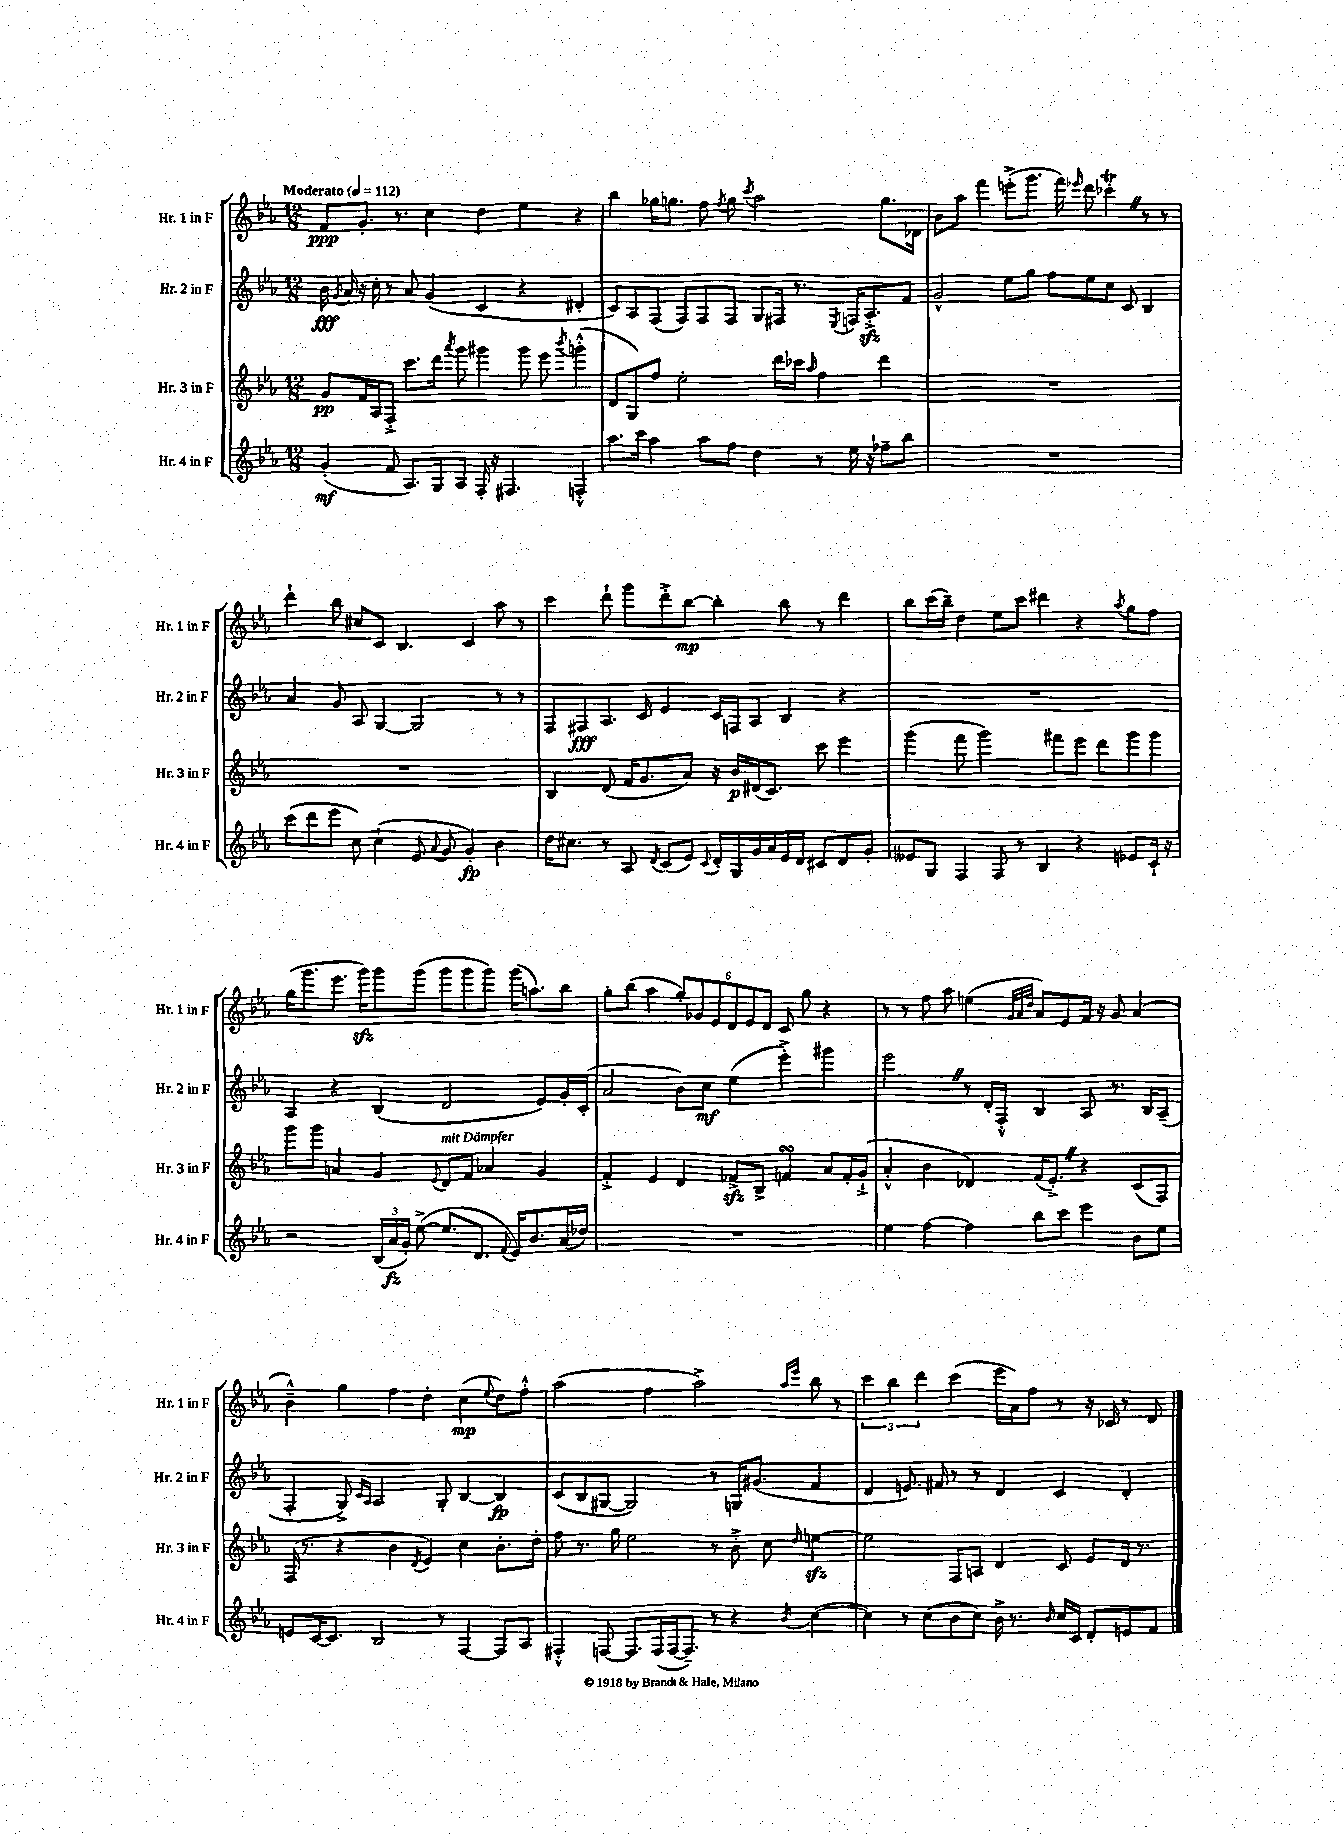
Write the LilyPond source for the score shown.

<<
\new StaffGroup <<
\new Staff = "s0" \with { instrumentName = "Hr. 1 in F" shortInstrumentName = "Hr. 1 in F" } {
    \clef treble \key ees \major \numericTimeSignature \time 12/8 \tempo "Moderato" 4 = 112
    \autoBeamOff f'8[\ppp g'8.]-. r8. c''4 d''4 ees''4 r4 |
    bes''4 ges''16[ g''8.] f''8 \acciaccatura { f''8 } g''8 \acciaccatura { c'''8 } aes''2 g''8.[ des'16] |
    bes'8[ aes''8] f'''4 e'''8[-.->( g'''8.] f'''16) \grace { ees'''16 } d'''8 ces'''4-.\trill \once \override BreathingSign.text = \markup { \musicglyph "scripts.caesura.straight" } \breathe r8 r8 |
    d'''4-! bes''8 cis''8[ c'8] bes4. c'4 aes''8 r8 |
    c'''4 d'''8-! g'''8[ d'''8-.-> bes''8]~\mp bes''4-. bes''8 r8 d'''4 |
    bes''8[ c'''16( bes''16]--) d''4 ees''8[ c'''8] dis'''4 r4 \acciaccatura { aes''8 } g''8[ f''8] |
    g''16[( g'''8. ees'''8.] g'''16[\sfz) g'''8 g'''8]( g'''8[ g'''8 g'''8]) g'''16[( a''8.) bes''8] |
    g''8[-. bes''8]( aes''4 \tuplet 6/4 { g''8[-.) ges'8 ees'8 d'8 ees'8 d'8] } c'8 g''8 r4 |
    r8 r8 f''8 aes''8 e''4( \grace { g'32[ aes'32 d''32] } aes'8[) ees'8 f'16] r16 g'8 aes'4( |
    bes'4---^) g''4 f''4 d''4-. c''4\mp( \appoggiatura { ees''8 } d''8[) f''8]-.-^ |
    aes''2( f''4 aes''2->) \grace { aes''16[ ees'''16] } bes''8 r8 |
    \tuplet 3/2 { c'''4 bes''4 d'''4 } c'''4( ees'''16[ aes'16) f''8] r8 r16 ces'16 r8 d'8 \bar "|." |
}
\new Staff = "s1" \with { instrumentName = "Hr. 2 in F" shortInstrumentName = "Hr. 2 in F" } {
    \clef treble \key ees \major \numericTimeSignature \time 12/8
    \autoBeamOff bes'16\fff \acciaccatura { g'8 } aes'16 r16 c''16-. r8 aes'8 g'4( c'4 r4 dis'4-. |
    c'8[) aes8 f8]( f8[) f8 f8] g8[ fis16] r8. \acciaccatura { ees8 } f16[ aes8.-.->\sfz f'8] |
    g'2-^ ees''8[ g''8] f''8[ ees''8 c''8] c'8 bes4 |
    aes'4 g'8 aes8 g4~ g2 r8 r8 |
    f8[ fis8\fff aes8.] c'16 ees'4 c'16[ f16 aes8] bes4 r4 |
    R1. |
    aes4 r4 bes4( d'2 ees'8[) g'16-. c'16]-.( |
    aes'2 bes'8[) c''8]\mf ees''4( ees'''4-.->) gis'''4 |
    ees'''2 \once \override BreathingSign.text = \markup { \musicglyph "scripts.caesura.straight" } \breathe r8 d'16[-. f16]-.-^ bes4 aes8 r8. bes16[ aes8]--( |
    f4-. g8->) \grace { c'16[ aes16] } aes2 g8-. bes4~ bes4\fp |
    c'8[( bes8 gis8]~ gis2) r8 g16[ gis'8.]( f'4 |
    d'4 e'8.) fis'16 r8 r8 d'4 c'4 d'4-. \bar "|." |
}
\new Staff = "s2" \with { instrumentName = "Hr. 3 in F" shortInstrumentName = "Hr. 3 in F" } {
    \clef treble \key ees \major \numericTimeSignature \time 12/8
    \autoBeamOff g'8[\pp f'16 aes16 f8]-.-> c'''8.[ d'''16] \acciaccatura { aes'''8 } g'''8 gis'''4 gis'''8 ees'''8 \acciaccatura { bes'''8 } g'''4-.-^( |
    d'8[ g8) f''8] ees''2-. d'''16[ ces'''16] \grace { aes''16 } f''4 d'''4 |
    R1. |
    R1. |
    bes4 d'8( f'16[ g'8. aes'8]) r16 bes'16[\p dis'16( c'8.]) c'''8 ees'''4 |
    g'''4( f'''8 g'''2) fis'''8[ ees'''8] d'''8[ g'''8 g'''8] |
    g'''8[ g'''8] a'4 g'4 \appoggiatura { ees'8 } d'8[^\markup { \italic "mit Dämpfer" } f'8] aes'4 g'4 |
    f'4-.-> ees'4 d'4 fes'8[->\sfz bes8]-> f'4\turn aes'8[ f'16-. g'16]-!->( |
    aes'4-.-^ bes'4 des'4) f'16[( ees'8.]-.->) \once \override BreathingSign.text = \markup { \musicglyph "scripts.caesura.straight" } \breathe r4 c'8[( f8]) |
    f16( r8. r4 bes'4 \acciaccatura { d'8 } ees'4) c''4 bes'8.[-. d''16]-. |
    f''8 r8. g''16 ees''2 r8 bes'8-.-> c''8 \grace { d''16 } e''4~\sfz |
    e''2 f8[ a8] d'4 c'8 ees'8[ d'16] r8. \bar "|." |
}
\new Staff = "s3" \with { instrumentName = "Hr. 4 in F" shortInstrumentName = "Hr. 4 in F" } {
    \clef treble \key ees \major \numericTimeSignature \time 12/8
    \autoBeamOff g'4-.\mf( f'8 aes8.[) g16 aes8] f16-. r16 fis4. f4-.-^ |
    aes''8.[ c'''16] aes''4 aes''8[ f''8] d''4 r8 ees''16 r16 fes''8[-- bes''8] |
    R1. |
    c'''8[( d'''8 ees'''8] c''8) c''4-!( ees'8 \appoggiatura { aes'8 } g'8 g'4-.\fp) bes'4 |
    d''16[ cis''8.] r8 aes8 \acciaccatura { d'8 } c'8[( ees'8]) \appoggiatura { c'8 } d'16[-. g16 g'16 aes'16 ees'16 d'16] cis'8[ d'8 g'8]-. |
    eeses'8[ g8] f4 f8 r8 bes4 r4 ees'8[ c'16]-! r16 |
    r2 \tuplet 3/2 { bes16[( aes'16\fz g'16]-.) } ees''8~->( ees''8.[ d'8.] \appoggiatura { f'8 } ees'16[) bes'8. aes'16( des''16]) |
    R1. |
    ees''4 f''4~ f''4 bes''8[ c'''8] ees'''4 bes'8[ ees''8] |
    e'8[ c'16~ c'8.] bes2 r8 f4~ f8[ aes8] |
    fis4-.-^ f8~ f8.[ f16( f16~ f8.]--) r8 r4 \acciaccatura { bes'8 } c''4~( |
    c''4) r8 c''8[( bes'8 c''8]) bes'16-> r8. \grace { bes'16 } c''16[ c'16] d'8[-. e'8 f'8] \bar "|." |
}
>>
>>
\layout { \context { \Score \remove "Bar_number_engraver" } }
